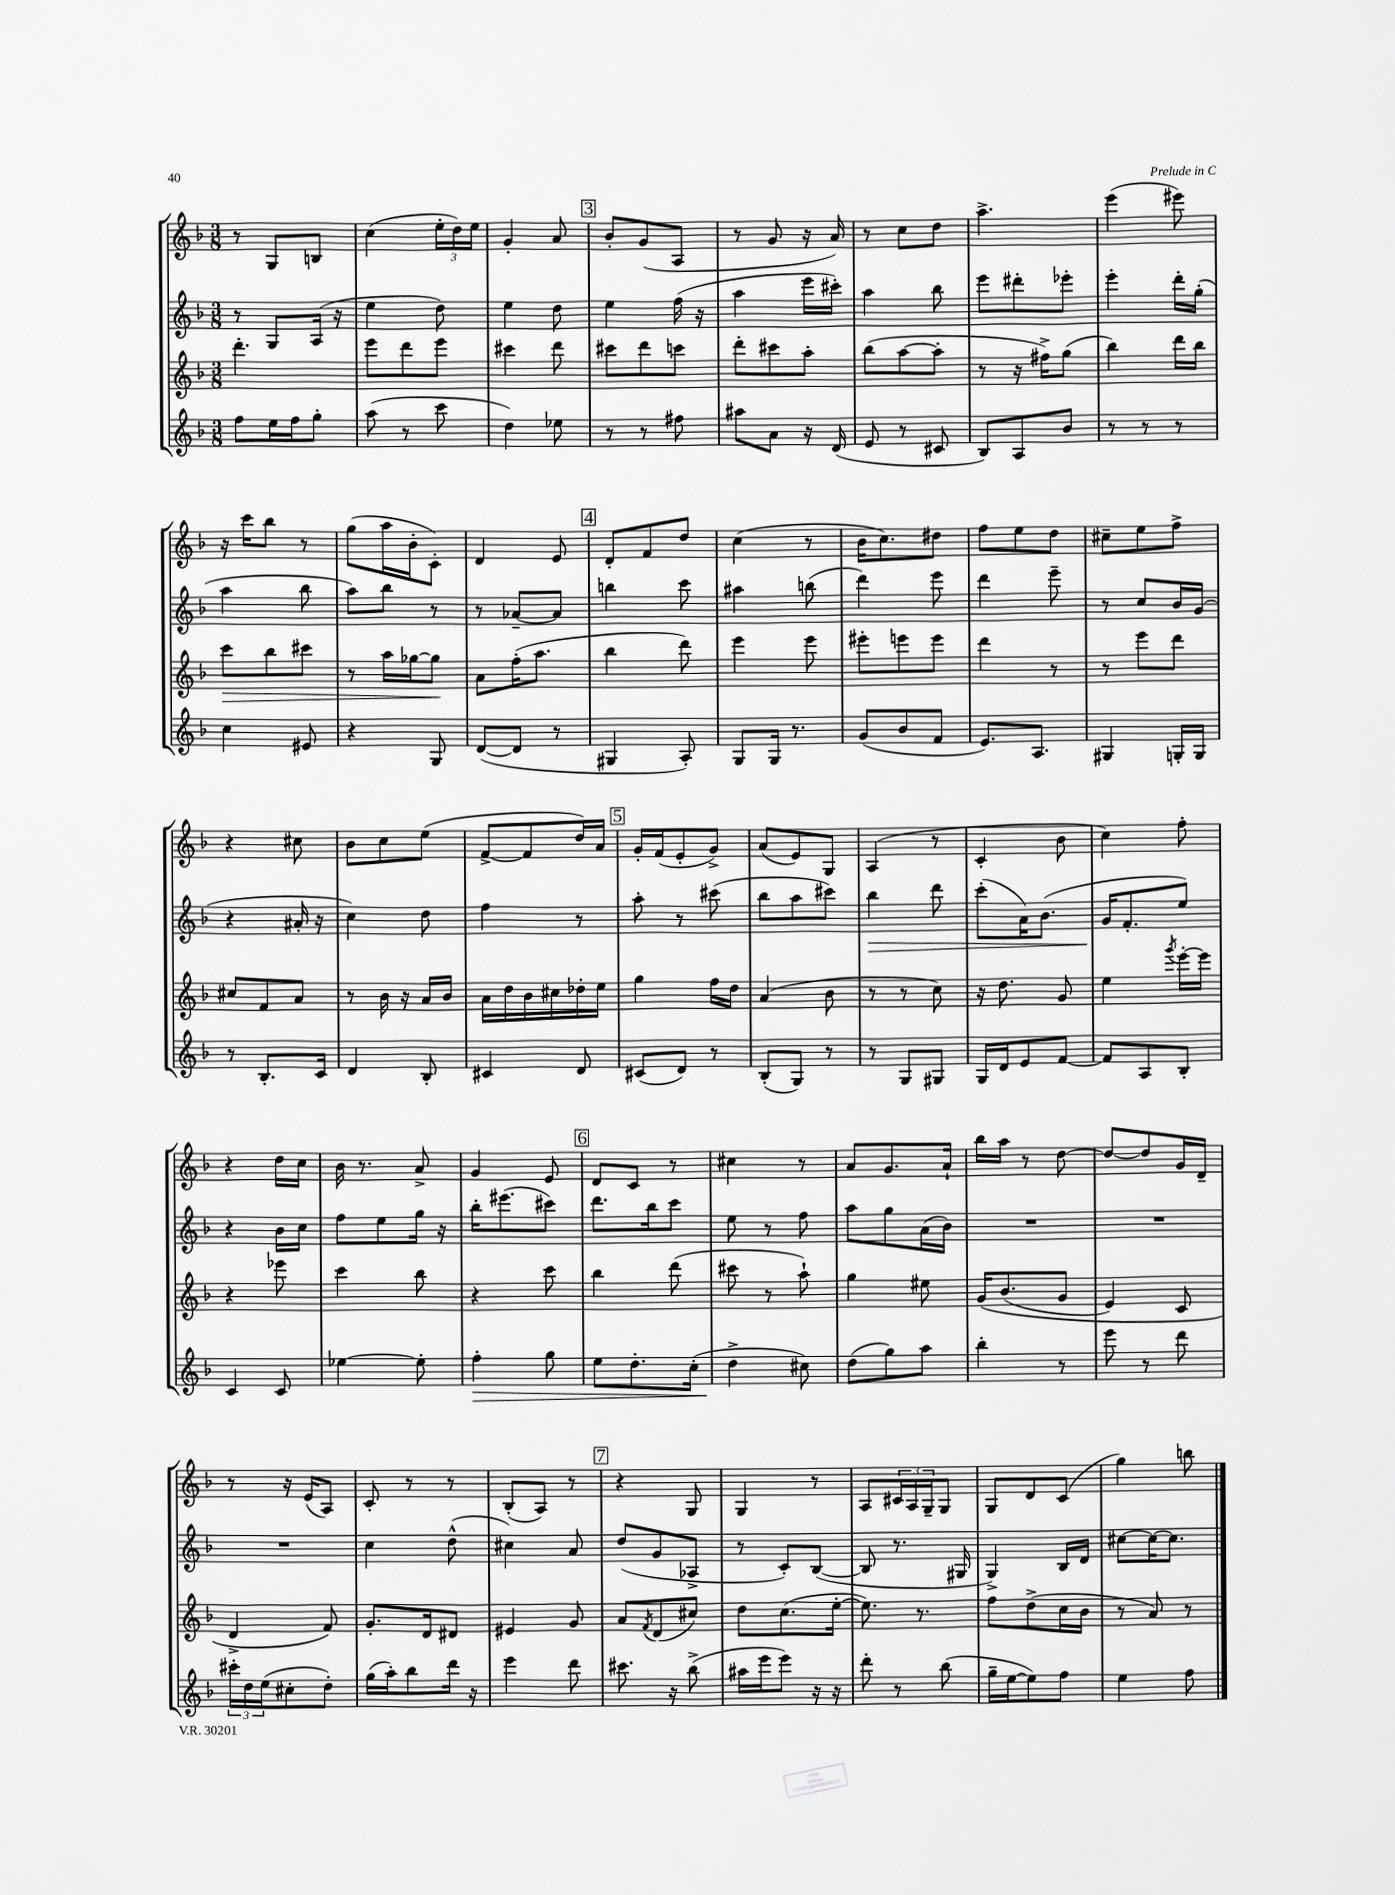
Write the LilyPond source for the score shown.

<<
\new StaffGroup <<
\new Staff = "s0" {
    \clef treble \key f \major \numericTimeSignature \time 3/8
    r8 g8 b8 |
    c''4( \tuplet 3/2 { e''16-. d''16) e''16 } |
    g'4-. a'8 |
    \mark \markup { \box "3" } bes'8-. g'8( a8 |
    r8 g'8 r16 a'16) |
    r8 c''8 d''8 |
    a''4.-> |
    e'''4( eis'''8) |
    r16 c'''16 bes''8 r8 |
    g''8( a''16 bes'16-. c'8-.) |
    d'4 e'8 |
    \mark \markup { \box "4" } d'8-. f'8 d''8 |
    c''4( r8 |
    bes'16 c''8.) dis''8 |
    f''8 e''8 d''8 |
    cis''8-- e''8 f''8-> |
    r4 cis''8 |
    bes'8 c''8 e''8( |
    f'8~-> f'8 d''16) a'16 |
    \mark \markup { \box "5" } g'16-. f'16( e'8-. g'8->) |
    a'8( e'8) g8 |
    a4( r8 |
    c'4-. bes'8 |
    c''4) f''8-. |
    r4 d''16 c''16 |
    bes'16 r8. a'8-> |
    g'4 e'8 |
    \mark \markup { \box "6" } d'8 c'8 r8 |
    cis''4 r8 |
    a'8 g'8. a'16-! |
    bes''16 a''16 r8 d''8~ |
    d''8~ d''8 g'16 d'16-- |
    r8 r16 e'16( a8) |
    c'8-. r8 r8 |
    bes8-.( a8) r8 |
    \mark \markup { \box "7" } r4 g8 |
    g4 r8 |
    a8 \tuplet 3/2 { cis'16 a16 g16-- } g8 |
    g8 d'8 c'8( |
    g''4) b''8 \bar "|." |
}
\new Staff = "s1" {
    \clef treble \key f \major \numericTimeSignature \time 3/8
    r8 g8 a16( r16 |
    e''4 d''8) |
    e''4 d''8 |
    \mark \markup { \box "3" } e''4 f''16( r16 |
    a''4 e'''16 cis'''16-.) |
    a''4 bes''8 |
    e'''8 dis'''8-. ees'''8-. |
    e'''4-. d'''16-. g''16-.( |
    a''4 bes''8 |
    a''8) bes''8 r8 |
    r8 aes'8~-- aes'8 |
    \mark \markup { \box "4" } b''4 c'''8 |
    ais''4 b''8( |
    d'''4) e'''8 |
    d'''4 e'''8-- |
    r8 c''8 bes'16 g'16( |
    r4 ais'16-. r16 |
    c''4) d''8 |
    f''4 r8 |
    \mark \markup { \box "5" } a''8-. r8 cis'''8( |
    bes''8 a''8 cis'''8) |
    bes''4\> d'''8 |
    c'''8-.( a'16) bes'8.( |
    g'16\! f'8.-. e''8) |
    r4 bes'16 c''16 |
    f''8 e''8 g''16 r16 |
    bes''16-. eis'''8.( cis'''8) |
    \mark \markup { \box "6" } d'''8. bes''16 c'''8 |
    e''8 r8 f''8 |
    a''8 g''8 a'16( bes'16) |
    R4. |
    R4. |
    R4. |
    c''4 d''8-^( |
    cis''4) a'8 |
    \mark \markup { \box "7" } d''8( g'8 aes8-> |
    r8 c'8-.) bes8~( |
    bes8 r8. gis16 |
    g4->) bes16 d'16 |
    cis''8~ cis''16~ cis''8. \bar "|." |
}
\new Staff = "s2" {
    \clef treble \key f \major \numericTimeSignature \time 3/8
    d'''4.-. |
    e'''8 d'''8 e'''8 |
    cis'''4 d'''8 |
    \mark \markup { \box "3" } cis'''8 d'''8 c'''8 |
    d'''8-. cis'''8 a''8-. |
    bes''8( a''8~ a''8-. |
    r8 r16 fis''16->) g''8( |
    bes''4) d'''16 bes''16 |
    c'''8\> bes''8 cis'''8 |
    r8 a''16 ges''16~ ges''8\! |
    a'8 f''16-.( a''8. |
    \mark \markup { \box "4" } bes''4 d'''8) |
    e'''4 e'''8 |
    eis'''8-. e'''8 e'''8 |
    d'''4 r8 |
    r8 e'''8 d'''8 |
    cis''8 f'8 a'8 |
    r8 bes'16 r16 a'16 bes'16 |
    a'16 d''16 bes'16 cis''16 des''16-. e''16 |
    \mark \markup { \box "5" } g''4 f''16 d''16 |
    a'4( bes'8 |
    r8 r8 c''8) |
    r16 d''8. g'8 |
    e''4 \acciaccatura { g'''8 } e'''16~-. e'''16 |
    r4 ees'''8 |
    c'''4 bes''8 |
    r4 c'''8 |
    \mark \markup { \box "6" } bes''4 d'''8( |
    cis'''8 r8 a''8-!) |
    g''4 eis''8 |
    g'16\( bes'8.( g'8 |
    e'4) c'8 |
    d'4-> f'8\) |
    g'8.-. d'16 dis'8 |
    eis'4 g'8 |
    \mark \markup { \box "7" } a'8 \acciaccatura { f'8 } d'8( cis''8) |
    d''8 c''8.( e''16~-. |
    e''8.) r8. |
    f''8 d''8->( c''16 bes'16 |
    r8 a'8) r8 \bar "|." |
}
\new Staff = "s3" {
    \clef treble \key f \major \numericTimeSignature \time 3/8
    f''8 e''16 f''16 g''8-. |
    a''8( r8 c'''8 |
    d''4) ees''8 |
    \mark \markup { \box "3" } r8 r8 fis''8 |
    ais''8 a'8 r16 d'16( |
    e'8 r8 cis'8 |
    bes8) a8 bes'8 |
    r8 r8 r8 |
    c''4 eis'8 |
    r4 g8 |
    d'8~( d'8 r8 |
    \mark \markup { \box "4" } gis4 a8-.) |
    g8 g16 r8. |
    g'8( bes'8 f'8 |
    e'8.) a8. |
    gis4 g16-. g16 |
    r8 bes8.-. c'16 |
    d'4 bes8-. |
    cis'4 d'8 |
    \mark \markup { \box "5" } cis'8( d'8) r8 |
    bes8-.( g8) r8 |
    r8 g8 gis8 |
    g16 d'16 e'8 f'8~ |
    f'8 a8 bes8-. |
    c'4 c'8 |
    ees''4~ ees''8-. |
    f''4-.\> g''8 |
    \mark \markup { \box "6" } e''8 d''8.-. c''16-.( |
    d''4->\! cis''8) |
    d''8( g''8) a''8 |
    bes''4-. r8 |
    e'''8 r8 d'''8 |
    \tuplet 3/2 { cis'''16-. d''16 e''16( } cis''8-. d''8-.) |
    g''16( a''16-.) bes''8 d'''16 r16 |
    e'''4 d'''8 |
    \mark \markup { \box "7" } cis'''8. r16 bes''8->( |
    ais''16 e'''16 e'''8) r16 r16 |
    d'''8-. r8 bes''8( |
    g''16-- e''16~ e''8) f''8 |
    e''4 f''8 \bar "|." |
}
>>
>>
\layout { \context { \Score \remove "Bar_number_engraver" } }
